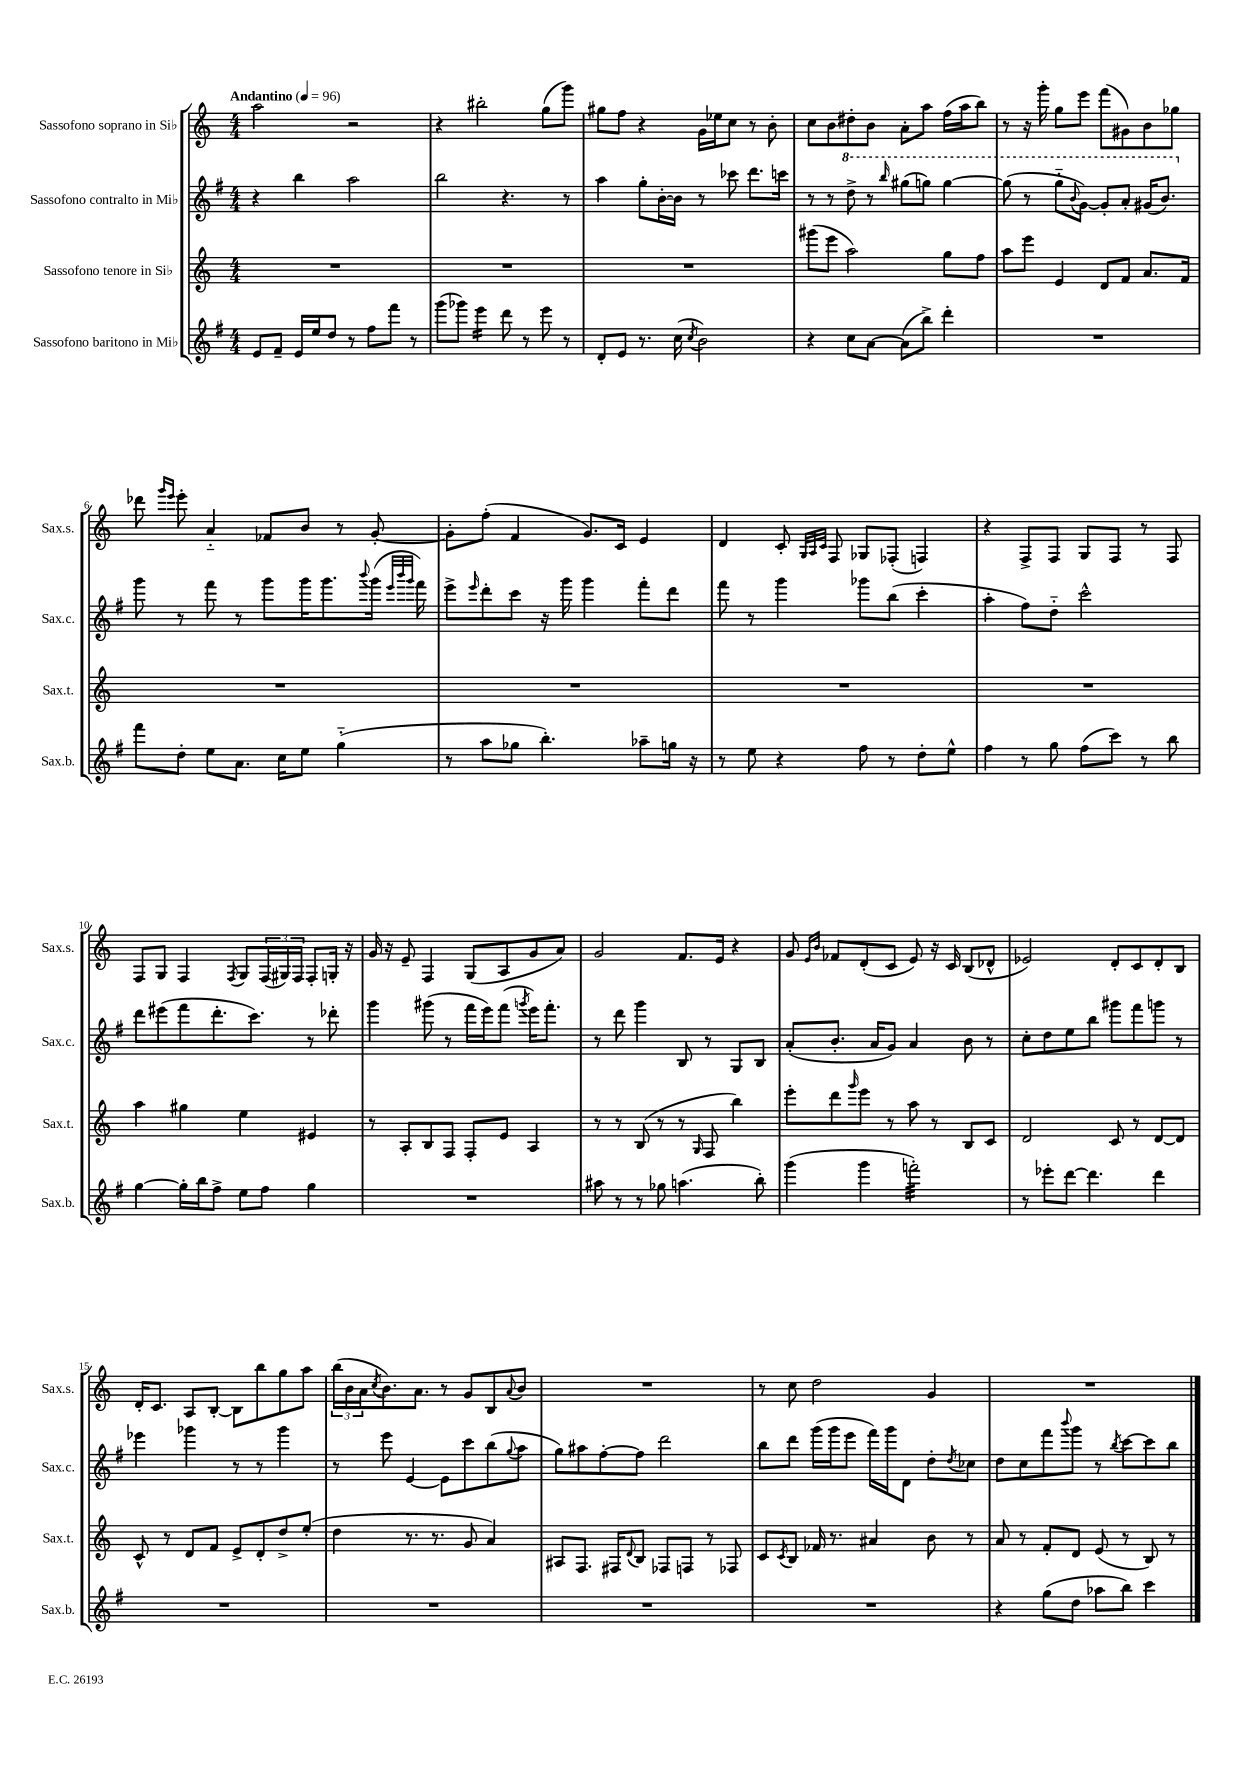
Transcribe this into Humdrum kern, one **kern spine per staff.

**kern	**kern	**kern	**kern
*staff4	*staff3	*staff2	*staff1
*clefG2	*clefG2	*clefG2	*clefG2
*k[f#]	*k[]	*k[f#]	*k[]
*M4/4	*M4/4	*M4/4	*M4/4
*MM96	*MM96	*MM96	*MM96
8e	1r	4r	2aa
8f#~	.	.	.
16e	.	4bb	.
16ee	.	.	.
8dd	.	.	.
8r	.	2aa	2r
8ff#	.	.	.
8fff#	.	.	.
8r	.	.	.
=	=	=	=
(8ggg	1r	2bb	4r
8ggg-)	.	.	.
4eee	.	.	2bb#'
8ddd	.	4.r	.
8r	.	.	.
8eee	.	.	(8gg
8r	.	8r	8ggg)
=	=	=	=
8d'	1r	4aa	8gg#
8e	.	.	8ff
8.r	.	8gg'	4r
.	.	[16b'	.
(16cc	.	16b]	.
8qcc	.	.	.
2b)	.	8r	16g
.	.	.	16ee-
.	.	8ccc-	8cc
.	.	8.ddd	8r
.	.	.	8b'
.	.	16ccc	.
=	=	=	=
4r	(8ggg#	8r	8cc
.	8eee	8r	8b
8cc	2aa)	8ddd^	8dd#'
[8a	.	8r	8b
.	.	16qqbbb	.
(8a]	.	(8ggg#	8a'
8bb^)	.	8ggg)	8aa
4ddd'	8gg	[4ggg	(16ff
.	.	.	16aa
.	8ff	.	8bb)
=	=	=	=
1r	8aa	(8ggg]	8r
.	8eee	8r	16r
.	.	.	16ggg'
.	4e	8ggg'~	8gg
.	.	8qqbb	.
.	.	[8gg)	8eee
.	8d	8gg']	(8fff
.	8f	8aa'	8g#)
.	8.a	(16gg#	8b
.	.	8.bb)	.
.	.	.	8gg-
.	16f	.	.
=	=	=	=
8fff#	1r	8ggg	8ddd-
.	.	.	16qqggg
.	.	.	16qqeee
8dd'	.	8r	8eee'
8ee	.	8fff#	4a'~
8.a	.	8r	.
.	.	8ggg	8f-
16cc	.	.	.
8ee	.	16ggg	8b
.	.	8.ggg	.
(4gg'~	.	.	8r
.	.	8qqbbb	.
.	.	(16ggg	[8g'
.	.	32qqeee	.
.	.	32qqbbb	.
.	.	32qqggg	.
.	.	16fff#)	.
=	=	=	=
8r	1r	8eee^	8g']
.	.	16qqeee	.
8aa	.	8ddd'	(8ff'
8gg-	.	8ccc	4f
4.bb')	.	16r	.
.	.	16ggg	.
.	.	4ggg	8.g)
.	.	.	16c
8aa-~	.	8fff#'	4e
16gg	.	8ddd	.
16r	.	.	.
=	=	=	=
8r	1r	8fff#	4d
8ee	.	8r	.
4r	.	4ggg	8c'
.	.	.	32qqG
.	.	.	32qqA
.	.	.	32qqc
.	.	.	8F
8ff#	.	8ggg-	8G-
8r	.	(8bb	(8F-'
8dd'	.	4ccc'	4F)
8ee^^	.	.	.
=	=	=	=
4ff#	1r	4aa'	4r
8r	.	8ff#)	8F^
8gg	.	8dd'~	8F
(8ff#	.	2ccc^^	8G
8ccc)	.	.	8F
8r	.	.	8r
8bb	.	.	8F
=	=	=	=
[4gg	4aa	8ddd	8F
.	.	(8eee#	8G
16gg']	4gg#	8fff#	4F
16bb	.	.	.
8ff#^	.	8.ddd'	.
.	.	.	8qF
8ee	4ee	.	8G
.	.	8.ccc)	.
8ff#	.	.	(24F
.	.	.	24G#)
.	.	.	24F
4gg	4e#	8r	8F'
.	.	8ddd-'	16G'
.	.	.	16r
=	=	=	=
1r	8r	4ggg	16g
.	.	.	16r
.	8A'	.	8e~
.	8B	(8ggg#	4F
.	8F	8r	.
.	8F'	16fff#	(8G
.	.	16eee)	.
.	8e	(8fff#	8A
.	.	8qggg	.
.	4A	16eee)	8g
.	.	8.fff#'	.
.	.	.	8a)
=	=	=	=
8aa#	8r	8r	2g
8r	8r	8ddd	.
8r	(8B	4ggg	.
8gg-	8r	.	.
(4.aa	8r	8B	8.f
.	16qqG	.	.
.	8F	8r	.
.	.	.	16e
.	4bb)	8G	4r
8bb')	.	8B	.
=	=	=	=
(4ggg	8eee'	(8a'	8g
.	.	.	16qqe
.	.	.	16qqb
.	8ddd	8.b'	8f-
.	16qqggg	.	.
4ggg	8eee	.	(8d'
.	.	16a	.
.	8r	8g)	8c
2fff')	8aa	4a	8e)
.	8r	.	16r
.	.	.	16c
.	8B	8b	(8B
.	8c	8r	8d-^^
=	=	=	=
8r	2d	8cc'	2e-)
8eee-'	.	8dd	.
[8ddd	.	8ee	.
4.ddd]	.	8bb	.
.	8c	8ggg#	8d'
.	8r	8fff#	8c
4ddd	[8d	8ggg	8d'
.	8d]	8r	8B
=	=	=	=
1r	8c^^	4eee-	16d'
.	.	.	8.c
.	8r	.	.
.	8d	4ggg-	8A
.	8f	.	[8B'
.	8e^	8r	8B]
.	8d'	8r	8bb
.	8dd^	4ggg-	8gg
.	(8ee'	.	8aa
=	=	=	=
1r	4dd	8r	(24bb
.	.	.	24b
.	.	.	24a
.	.	.	8qcc
.	.	8eee	8.b)
.	8.r	[4e	.
.	.	.	8.a
.	8.r	.	.
.	.	8e]	8r
.	8g	8ccc	8g
.	4a)	(8bb	8B
.	.	8qqgg	8qqa
.	.	8aa	8b
=	=	=	=
1r	8A#	8gg)	1r
.	8.F	8aa#	.
.	.	[8ff#'	.
.	16F#	.	.
.	8qqd	.	.
.	8B	8ff#]	.
.	8F-	2ddd	.
.	8F	.	.
.	8r	.	.
.	8F-	.	.
=	=	=	=
1r	8c	8bb	8r
.	8qc	.	.
.	8B	8ddd	8cc
.	16f-	(16ggg	2dd
.	8.r	16ggg	.
.	.	8eee	.
.	4a#	16fff#)	.
.	.	16ggg	.
.	.	8d	.
.	8b	8dd'	4g
.	.	8qdd	.
.	8r	8cc-	.
=	=	=	=
4r	8a	8dd	1r
.	8r	8cc	.
(8gg	8f'	8fff#	.
.	.	8qqbbb	.
8dd	8d	8ggg	.
8aa-	(8e	8r	.
.	.	8qbb	.
8bb)	8r	[8ccc	.
4ccc	8B)	8ccc]	.
.	8r	8bb	.
==	==	==	==
*-	*-	*-	*-
